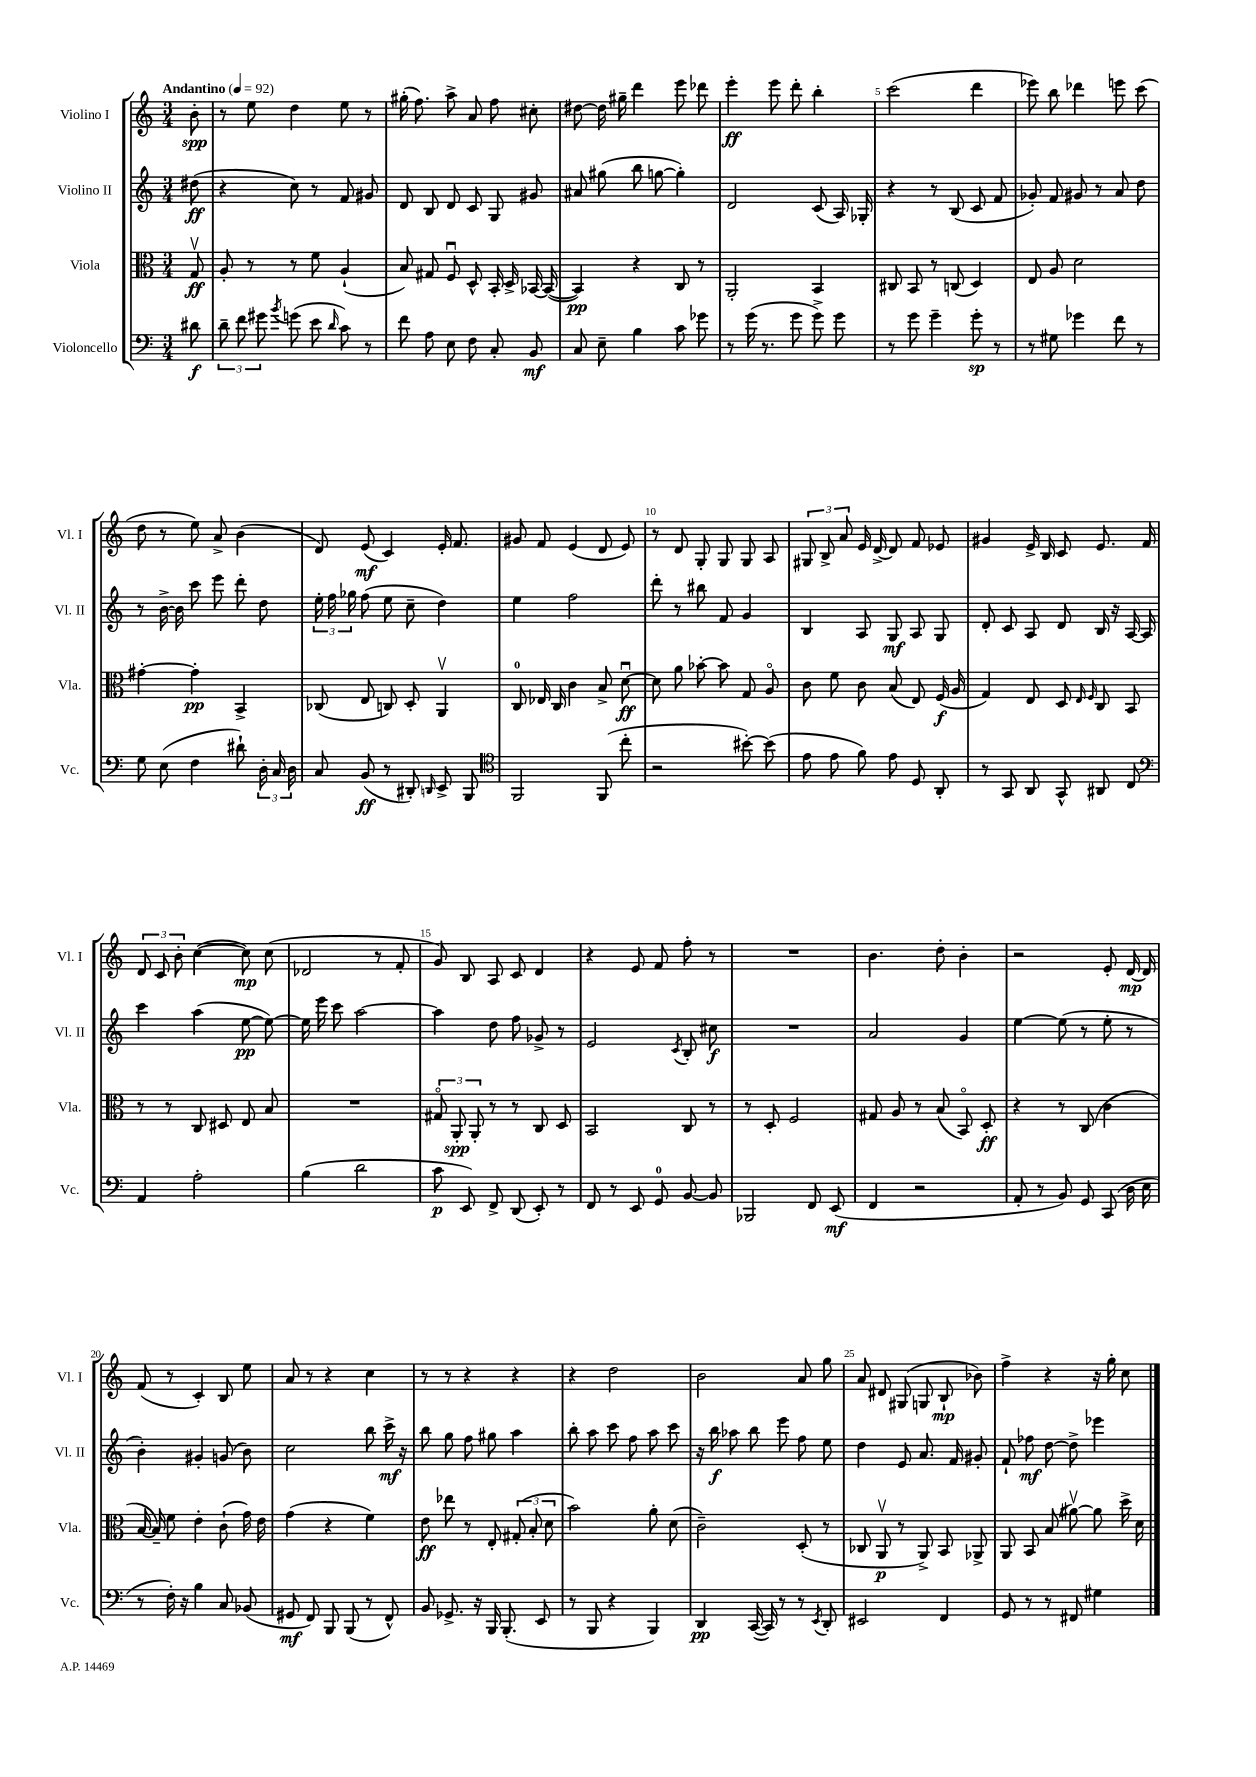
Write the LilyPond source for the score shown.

<<
\new StaffGroup <<
\new Staff = "s0" \with { instrumentName = "Violino I" shortInstrumentName = "Vl. I" } {
    \clef treble \key c \major \numericTimeSignature \time 3/4 \partial 8 \tempo "Andantino" 4 = 92
    \autoBeamOff b'8-.\spp |
    r8 e''8 d''4 e''8 r8 |
    gis''16-.( f''8.) a''8-> a'8 f''8 cis''8-. |
    dis''8~ dis''16 gis''16-- d'''4 e'''8 des'''8 |
    e'''4-.\ff e'''8 d'''8-. b''4-. |
    c'''2( d'''4 |
    ees'''8) b''8 des'''4 e'''8 c'''8( |
    d''8 r8 e''8) a'8-> b'4( |
    d'8) e'8\mf( c'4) e'16-. f'8. |
    gis'8 f'8 e'4( d'8 e'8) |
    r8 d'8 g8-. g8 g8 a8 |
    \tuplet 3/2 { gis8 b8-> a'8 } e'16 d'16~-> d'8 f'8 ees'8 |
    gis'4 e'16-> b16 c'8 e'8. f'16 |
    \tuplet 3/2 { d'8 c'8 b'8-. } c''4~( c''8\mp) c''8( |
    des'2 r8 f'8-. |
    g'8) b8 a8 c'8 d'4 |
    r4 e'8 f'8 f''8-. r8 |
    R2. |
    b'4. d''8-. b'4-. |
    r2 e'8-. d'16~\mp d'16 |
    f'8( r8 c'4-.) b8 e''8 |
    a'8 r8 r4 c''4 |
    r8 r8 r4 r4 |
    r4 d''2 |
    b'2 a'8 g''8 |
    a'8 dis'8 gis8( g8 b8-!\mp bes'8) |
    f''4-> r4 r16 g''16-. c''8 \bar "|." |
}
\new Staff = "s1" \with { instrumentName = "Violino II" shortInstrumentName = "Vl. II" } {
    \clef treble \key c \major \numericTimeSignature \time 3/4 \partial 8
    \autoBeamOff dis''8\ff( |
    r4 c''8) r8 f'8 gis'8 |
    d'8 b8 d'8 c'8 g8 gis'8 |
    ais'8 gis''8( b''8 g''8~ g''4-.) |
    d'2 c'8( a16) ges16-. |
    r4 r8 b8( c'8 f'8 |
    ges'8-.) f'8 gis'8 r8 a'8 d''8 |
    r8 b'16~-> b'16 c'''8 e'''8 d'''8-. d''8 |
    \tuplet 3/2 { e''16-. f''16 ges''16 } f''8( e''8 c''8-- d''4) |
    e''4 f''2 |
    d'''8-. r8 bis''8 f'8 g'4 |
    b4 a8 g8\mf a8 g8 |
    d'8-. c'8 a8 d'8 b16 r16 a16~ a16 |
    c'''4 a''4( e''8~\pp e''8~) |
    e''16 e'''16 c'''8 a''2~ |
    a''4 d''8 f''8 ges'8-> r8 |
    e'2 \acciaccatura { c'8 } b8-. cis''8\f |
    R2. |
    a'2 g'4 |
    e''4~ e''8( r8 e''8-. r8 |
    b'4-.) gis'4-. g'8( b'8) |
    c''2 b''8 c'''16->\mf r16 |
    b''8 g''8 f''8 gis''8 a''4 |
    b''8-. a''8 c'''8 f''8 a''8 c'''8 |
    r16 b''16\f aes''8 b''8 e'''8 f''8 e''8 |
    d''4 e'8 a'8. f'16 gis'8-. |
    f'8-! fes''8\mf d''8~ d''8-> ees'''4 \bar "|." |
}
\new Staff = "s2" \with { instrumentName = "Viola" shortInstrumentName = "Vla." } {
    \clef alto \key c \major \numericTimeSignature \time 3/4 \partial 8
    \autoBeamOff g8\upbow\ff |
    a8-. r8 r8 f'8 a4-!( |
    b8) gis8 f8\downbow d8-^ b,16-. d16-> bes,16~ bes,16~( |
    bes,4\pp) r4 c8 r8 |
    a,2-. b,4 |
    cis8 b,8 r8 c8( d4) |
    e8 a8 d'2 |
    gis'4~-. gis'4-.\pp b,4-> |
    ces8( e8 c8) d8-. a,4\upbow |
    c8-0 ees16 c16 c'4 b8-> d'8~\downbow\ff |
    d'8 a'8 bes'8~-. bes'8 g8 a8\flageolet |
    c'8 f'8 c'8 b8( e8) f16\f( a16 |
    g4) e8 d8 \grace { e16 f16 } c8 b,8 |
    r8 r8 c8 dis8 e8 b8 |
    R2. |
    \tuplet 3/2 { gis8\flageolet a,8-.\spp a,8-. } r8 r8 c8 d8 |
    b,2 c8 r8 |
    r8 d8-. f2 |
    gis8 a8 r8 b8( b,8\flageolet) d8-.\ff |
    r4 r8 c8( c'4 |
    b16~ b16--) f'8 e'4-. c'8-!( g'16) e'16 |
    g'4( r4 f'4) |
    e'8\ff ees''8 r8 e8-. \tuplet 3/2 { gis8-.( b8-. d'8 } |
    b'2) a'8-. d'8( |
    c'2--) d8-.( r8 |
    ces8 a,8\upbow\p r8 a,8->) b,8 aes,8-> |
    a,8 b,8 b8( ais'8~\upbow) ais'8 d''16-> d'16 \bar "|." |
}
\new Staff = "s3" \with { instrumentName = "Violoncello" shortInstrumentName = "Vc." } {
    \clef bass \key c \major \numericTimeSignature \time 3/4 \partial 8
    \autoBeamOff dis'8\f |
    \tuplet 3/2 { d'8-- f'8 gis'8 } \acciaccatura { b'8 } g'8( e'8 \grace { d'16 } c'8) r8 |
    f'8 a8 e8 f8 c8-. b,8\mf |
    c8 e8-- b4 c'8 ges'8 |
    r8 g'16( r8. g'8 g'8->) g'8 |
    r8 g'8 g'4-- g'8-.\sp r8 |
    r8 gis8 ges'4 f'8 r8 |
    g8 e8( f4 dis'8-!) \tuplet 3/2 { d16-. c16 d16 } |
    c8 b,8\ff( r8 dis,8-.) \grace { d,16 } e,8-> b,,8 |
    \clef tenor f,2 f,8( c''8-. |
    r2 bis'8~-.) bis'8( |
    e'8 e'8 f'8) e'8 d8 a,8-. |
    r8 g,8 a,8 g,8-^ ais,8 c8 |
    \clef bass a,4 a2-. |
    b4( d'2 |
    c'8\p e,8) f,8-> d,8( e,8-.) r8 |
    f,8 r8 e,8 g,8-0 b,8~ b,8 |
    bes,,2 f,8 e,8\mf( |
    f,4 r2 |
    a,8-. r8 b,8) g,8 c,8( d16 e16 |
    r8 f16-.) r16 b4 c8 bes,8( |
    gis,8\mf f,8) b,,8 b,,8( r8 f,8-^) |
    b,8 ges,8.-> r16 b,,16 b,,8.-.( e,8 |
    r8 b,,8 r4 b,,4) |
    d,4\pp c,16~( c,16) r8 r8 \acciaccatura { e,8 } d,8-. |
    eis,2 f,4 |
    g,8 r8 r8 fis,8 gis4 \bar "|." |
}
>>
>>
\layout { \context { \Score \override BarNumber.break-visibility = ##(#f #t #t) barNumberVisibility = #(every-nth-bar-number-visible 5) } }
